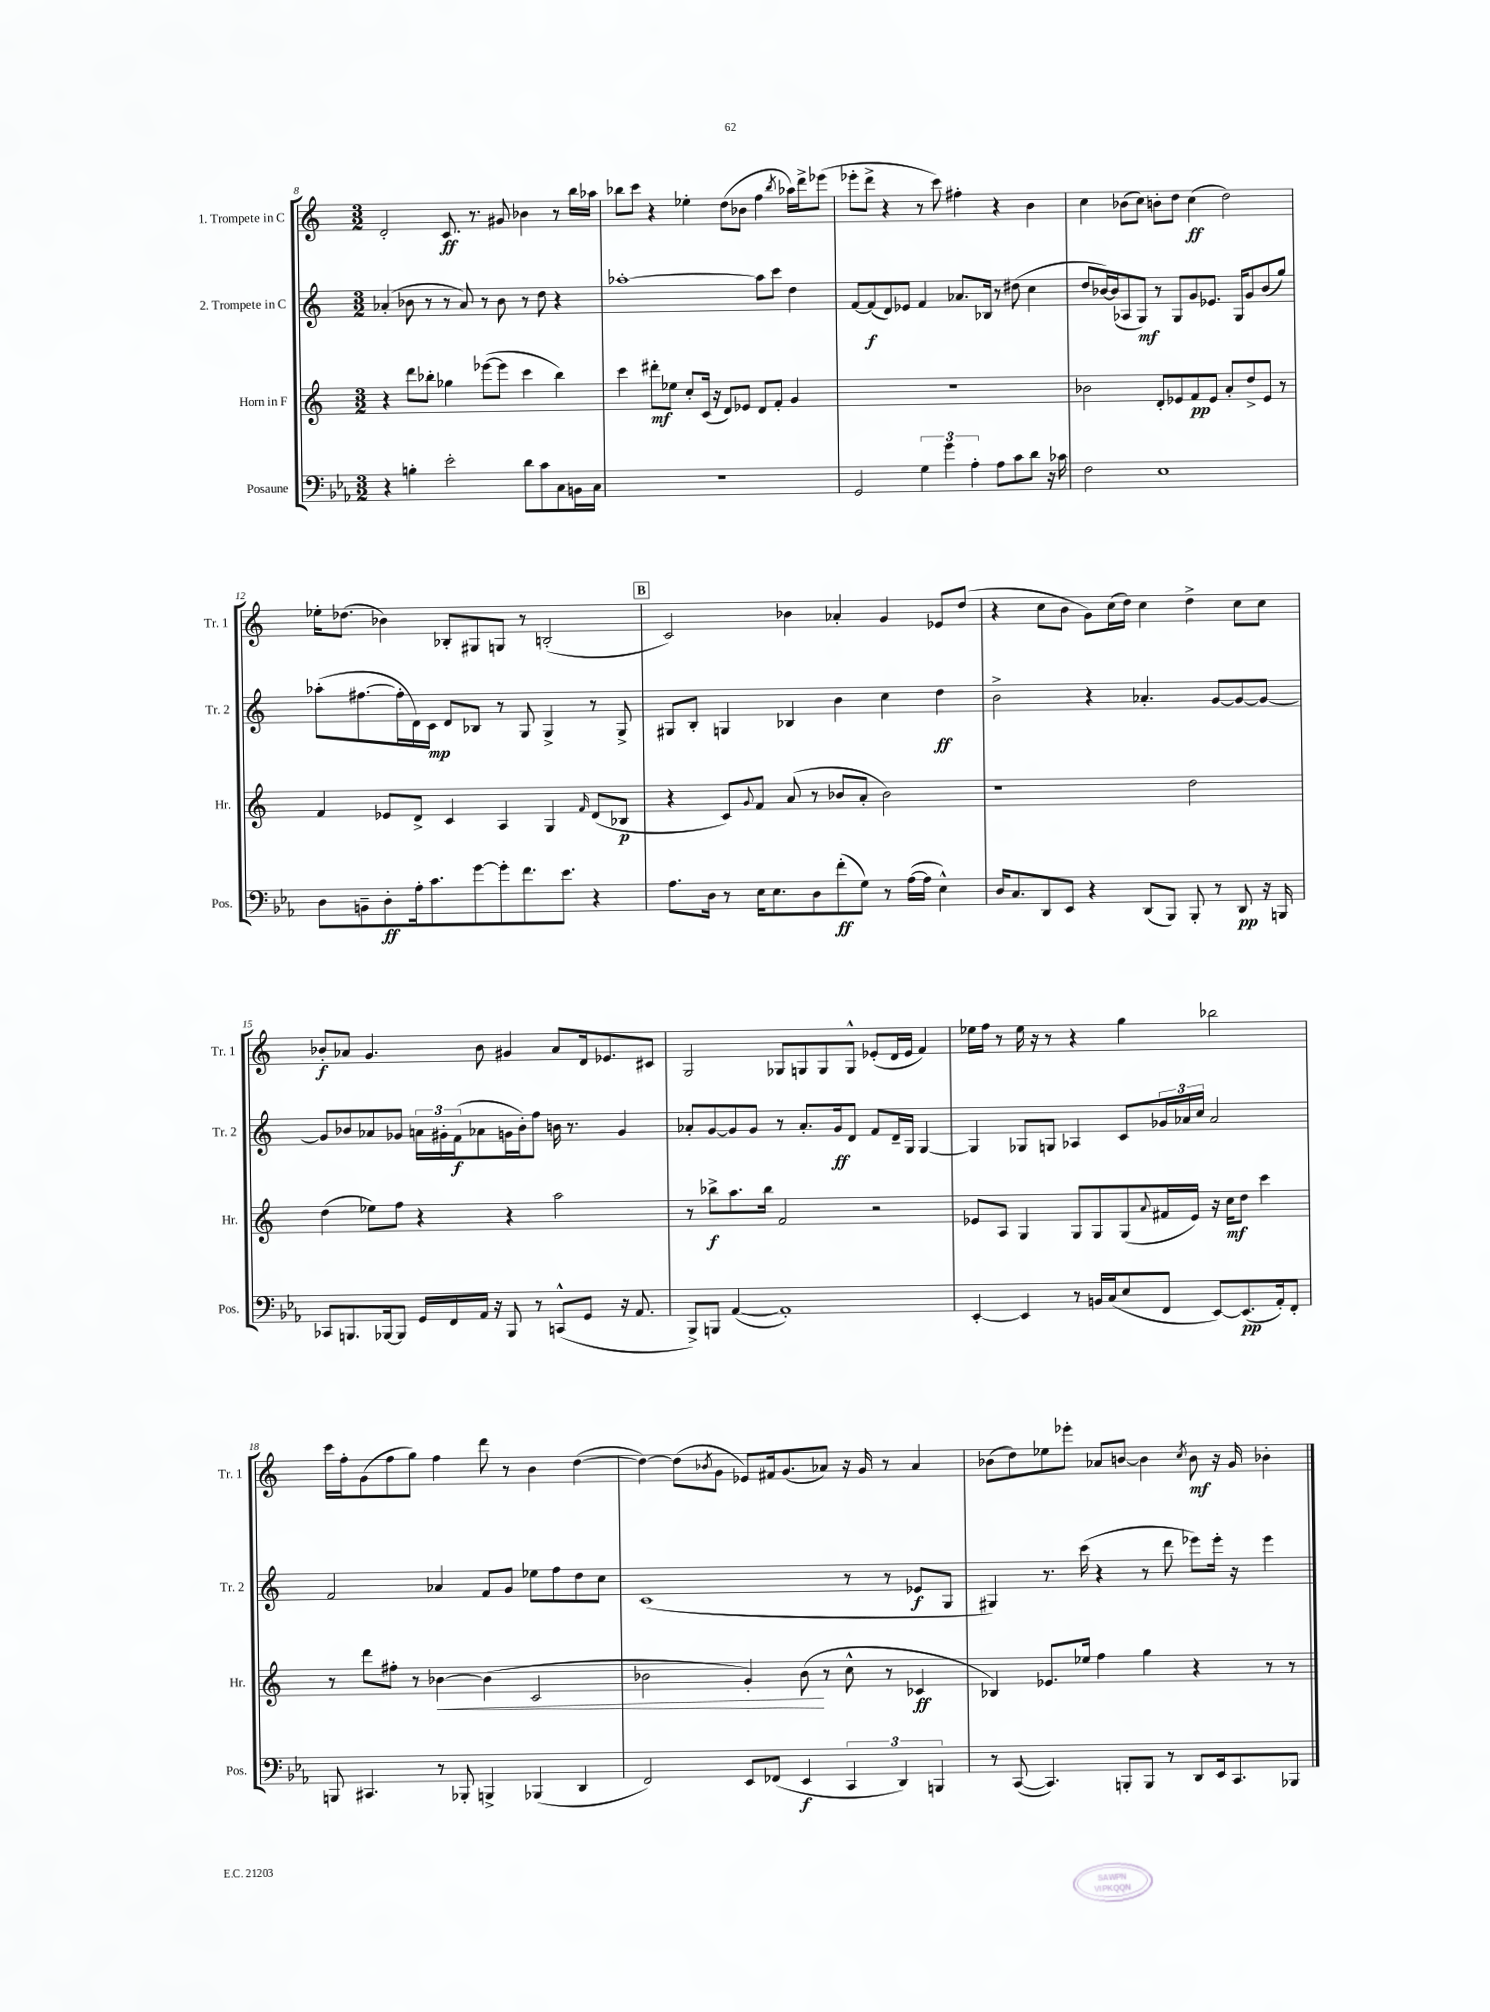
<<
\new StaffGroup <<
\new Staff = "s0" \with { instrumentName = "1. Trompete in C" shortInstrumentName = "Tr. 1" } {
    \clef treble \key c \major \numericTimeSignature \time 3/2
    d'2-. c'8.\ff r8. gis'8 bes'4 r8 b''16 aes''16 |
    bes''8 c'''8 r4 ees''4-. d''8( bes'8 f''4 \acciaccatura { bes''8 } aes''16) d'''16-> ees'''8( |
    ees'''8-. d'''8-> r4 r8 c'''8) fis''4-. r4 b'4 |
    c''4 bes'8( c''8) b'8-. d''8 c''4\ff( d''2) |
    ees''16-. des''8.( bes'4) bes8-. gis8 g8 r8 b2-.( |
    \mark \markup { \box "B" } c'2) bes'4 aes'4-. g'4 ees'8 d''8( |
    r4 c''8 b'8 g'8) c''16( d''16) c''4 d''4-> c''8 c''8 |
    bes'8-.\f aes'8 g'4. bes'8 gis'4 aes'8 d'16 ees'8. cis'8 |
    g2 ges8 g8 g8 g8-^ ees'8-.( d'16 ees'16 f'4) |
    ees''16 f''16 r8 ees''16 r16 r8 r4 g''4 bes''2 |
    c'''16 f''16-. g'8( f''8 g''8) f''4 d'''8 r8 b'4 d''4~( |
    d''4~) d''8( \acciaccatura { bes'8 } g'8 ees'8) fis'16 g'8.( aes'8) r16 g'16 r8 aes'4 |
    bes'8( d''8) ees''8 ees'''8-. aes'8 b'8~ b'4 \acciaccatura { c''8 } b'8\mf r16 g'16 bes'4-. \bar "|." |
}
\new Staff = "s1" \with { instrumentName = "2. Trompete in C" shortInstrumentName = "Tr. 2" } {
    \clef treble \key c \major \numericTimeSignature \time 3/2
    aes'4-.( bes'8 r8 r8 aes'8) r8 bes'8 r8 d''8 r4 |
    aes''1~-. aes''8 c'''8 d''4 |
    f'8~ f'8\f( d'8) ees'8 f'4 aes'8. bes16 r8 dis''8( c''4 |
    d''8 bes'16~) bes'16( aes8 g8\mf) r8 g8 g'8 ees'8. g16 g'8 bes'8( g''8) |
    aes''8-.( fis''8.~ fis''16-. d'16) c'16\mp d'8 bes8 r8 g8 g4-> r8 g8-> |
    \mark \markup { \box "B" } gis8 b8-. g4 bes4 b'4 c''4 d''4\ff |
    b'2-> r4 aes'4.-. g'8~ g'8~ g'8~ |
    g'8 bes'8 aes'8 ges'8 \tuplet 3/2 { a'16 gis'16-. f'16\f( } aes'8 g'16 bes'16-.) f''8 b'16 r8. g'4 |
    aes'8-. g'8~ g'8 g'8 r8 aes'8.-. g'16\ff d'8 f'8 d'16-- g16 g4~ |
    g4 ges8 g8 aes4 c'8 \tuplet 3/2 { ges'16 aes'16 c''16 } aes'2 |
    f'2 aes'4 f'8 g'8 ees''8 f''8 d''8 c''8 |
    c'1( r8 r8 ees'8\f g8 |
    gis4) r8. c'''16( r4 r8 d'''8 ees'''8) ees'''16-. r16 ees'''4 \bar "|." |
}
\new Staff = "s2" \with { instrumentName = "Horn in F" shortInstrumentName = "Hr." } {
    \clef treble \key c \major \numericTimeSignature \time 3/2
    r4 d'''8 bes''8-. ges''4 ees'''8~( ees'''8 c'''4 bes''4) |
    c'''4 dis'''8-.\mf ees''8 c''8-. c'16( r16 d'8) ees'8 d'8 f'8-. g'4 |
    r1. |
    bes'2 d'8-. ees'8 f'8\pp ees'8 a'8-. d''8-> ees'8 r8 |
    f'4 ees'8 d'8-> c'4 a4 g4 \grace { f'16 } d'8( bes8\p |
    \mark \markup { \box "B" } r4 c'8) \appoggiatura { g'8 } f'8 a'8( r8 bes'8 a'8-. bes'2) |
    r1 d''2 |
    d''4( ees''8) f''8 r4 r4 a''2 |
    r8 bes''8->\f a''8. bes''16 f'2 r2 |
    ees'8 a8 g4 g8 g8 g8( \appoggiatura { a'8 } fis'16 ees'16) r16 c''16\mf d''8 c'''4 |
    r8 d'''8 fis''8-. r8 bes'4~\< bes'4( c'2 |
    bes'2 g'4-.) bes'8\!( r8 c''8-^ r8 ces'4\ff |
    bes4) ees'8. ees''16 f''4 g''4 r4 r8 r8 \bar "|." |
}
\new Staff = "s3" \with { instrumentName = "Posaune" shortInstrumentName = "Pos." } {
    \clef bass \key ees \major \numericTimeSignature \time 3/2
    r4 b4-. ees'2-. d'8 c'8 c8 b,16 c16 |
    R1. |
    g,2 \tuplet 3/2 { g4 g'4 aes4-. } aes8 c'8 d'8 r16 ces'16 |
    f2 ees1 |
    d8 b,8-- d8-.\ff aes16-. c'8. g'8~ g'8-. f'8. ees'8. r4 |
    \mark \markup { \box "B" } aes8. d16 r8 ees16 ees8. d8 f'8-.\ff( g8) r8 aes16~( aes16 ees4-^) |
    d16 c8. d,8 ees,8 r4 d,8( bes,,8) bes,,8-. r8 d,8\pp r16 b,,16 |
    ces,8 b,,8. bes,,16~ bes,,8 g,16 f,16 aes,16 r16 bes,,8 r8 c,8-^( g,8 r16 aes,8. |
    bes,,8->) b,,8 aes,4~( aes,1-.) |
    ees,4~-. ees,4 r8 b,16 c16( ees8 f,8 ees,8~) ees,8.\pp( aes,16-.) f,8-. |
    b,,8 cis,4. r8 bes,,8-. b,,4-> bes,,4( d,4 |
    f,2) ees,8 fes,8( ees,4\f \tuplet 3/2 { c,4 d,4) b,,4 } |
    r8 c,8~( c,4.) b,,8-. b,,8 r8 d,8 ees,16 c,8. bes,,8 \bar "|." |
}
>>
>>
\layout { \context { \Score currentBarNumber = #8 } }
